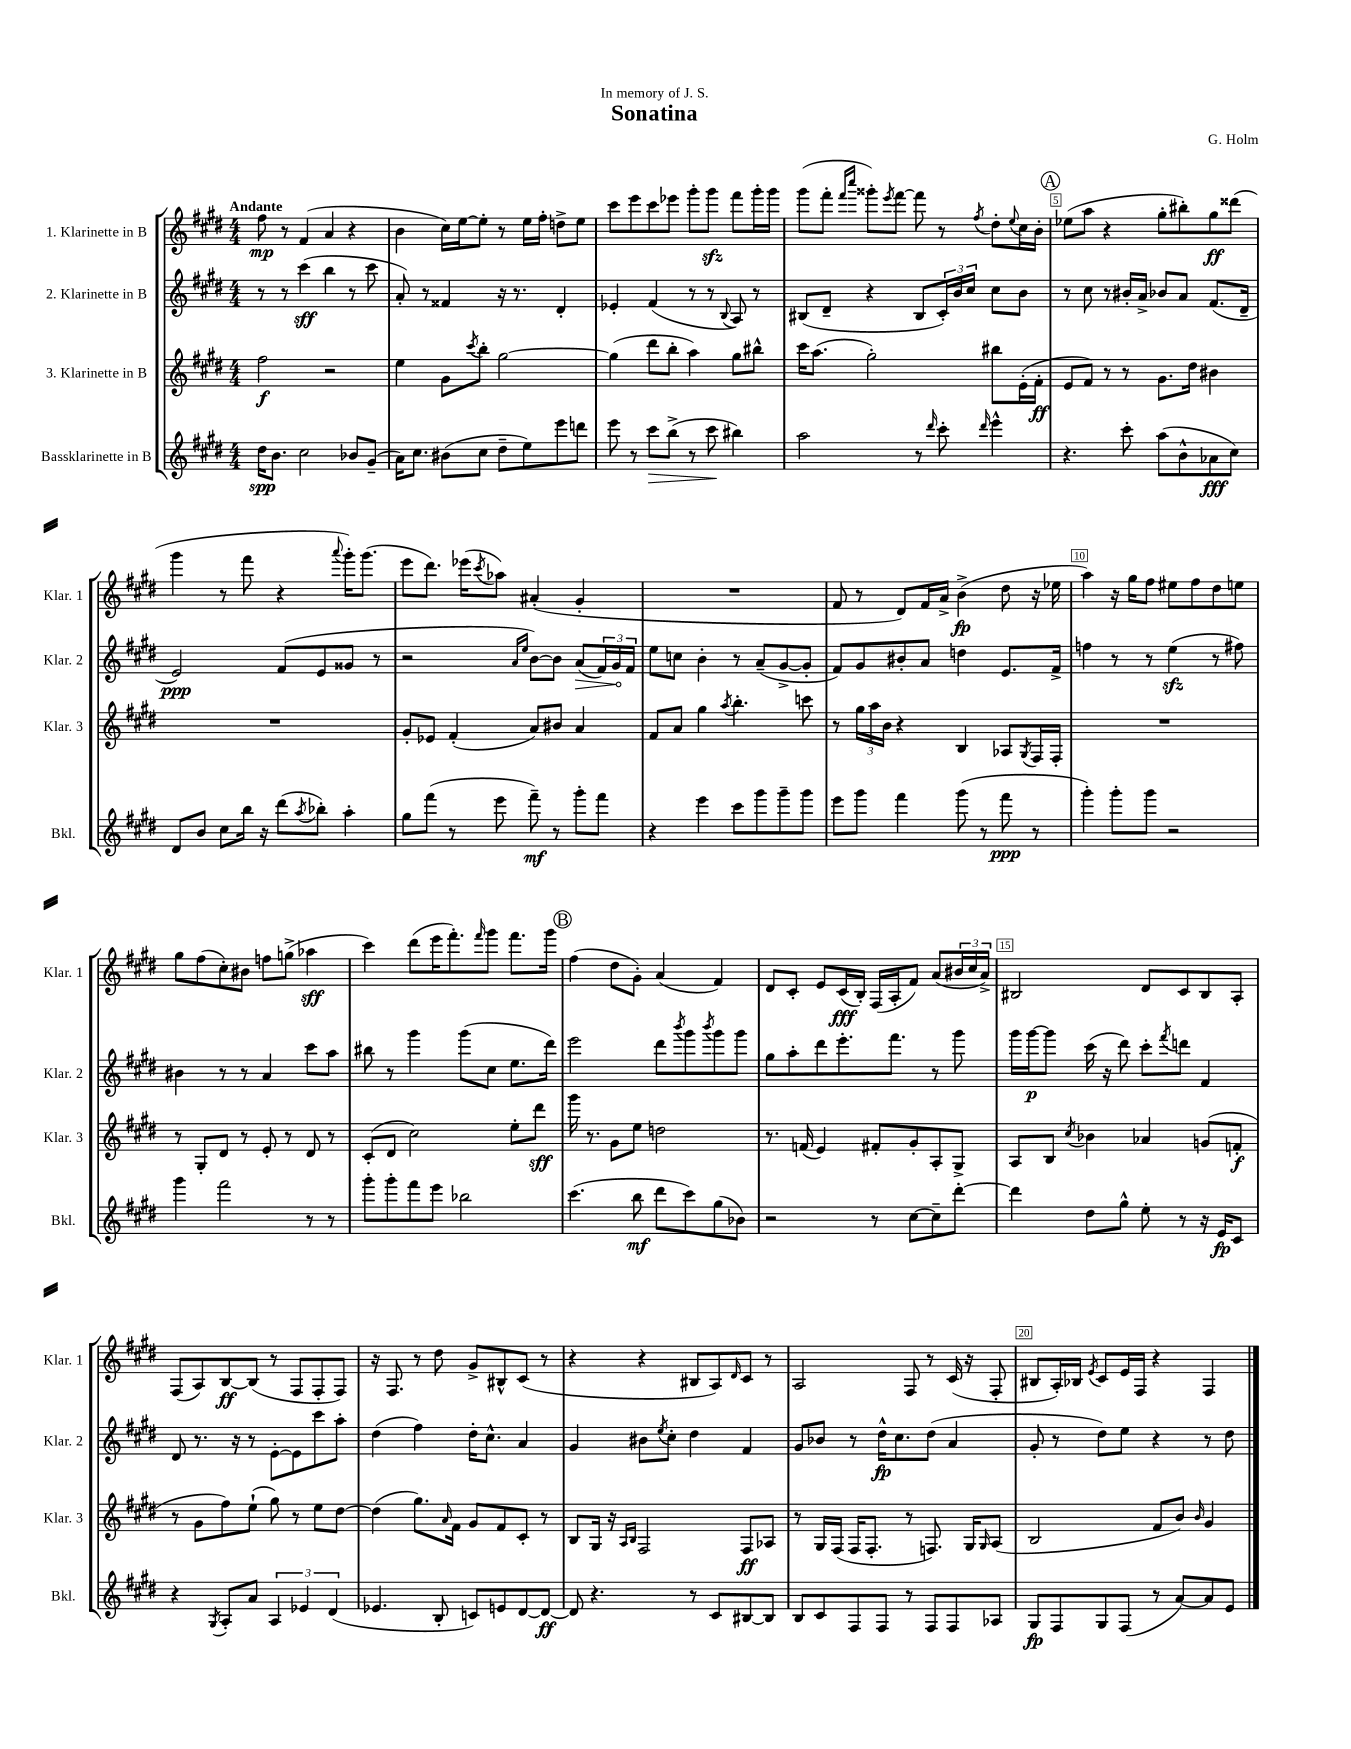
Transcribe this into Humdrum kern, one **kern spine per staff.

**kern	**dynam	**kern	**dynam	**kern	**dynam	**kern	**dynam
*part4	*part4	*part3	*part3	*part2	*part2	*part1	*part1
*staff4	*staff4	*staff3	*staff3	*staff2	*staff2	*staff1	*staff1
*I"Bassklarinette in B	*	*I"3. Klarinette in B	*	*I"2. Klarinette in B	*	*I"1. Klarinette in B	*
*I'Bkl.	*	*I'Klar. 3	*	*I'Klar. 2	*	*I'Klar. 1	*
*clefG2	*	*clefG2	*	*clefG2	*	*clefG2	*
*k[f#c#g#d#]	*	*k[f#c#g#d#]	*	*k[f#c#g#d#]	*	*k[f#c#g#d#]	*
*M4/4	*	*M4/4	*	*M4/4	*	*M4/4	*
=1	=1	=1	=1	=1	=1	=1	=1
!	!	!	!	!	!	!LO:TX:a:B:t=Andante	!
16dd#\KL	spp	2ff#\	f	8r	.	8ff#\	mp
8.b\J	.	.	.	.	.	.	.
.	.	.	.	8r	.	8r	.
2cc#\	.	.	.	(4ccc#\	sff	(4f#/	.
.	.	2r	.	4bb\	.	4a/	.
8b-X/L	.	.	.	8r	.	4r	.
(8g#~/J	.	.	.	8ccc#\	.	.	.
=2	=2	=2	=2	=2	=2	=2	=2
16a\KL)	.	4ee\	.	8a'/)	.	4b\	.
8.cc#\J	.	.	.	.	.	.	.
.	.	.	.	8r	.	.	.
(8b#X\L	.	8g#\L	.	4f##X/	.	16cc#\LL)	.
.	.	.	.	.	.	[16ee\J	.
.	.	8qccc#/	.	.	.	.	.
8cc#\J	.	8bb'\J	.	.	.	8ee'\J]	.
8dd#~\L	.	[2gg#\	.	16r	.	8r	.
.	.	.	.	8.r	.	.	.
8ee\)	.	.	.	.	.	16ee\LL	.
.	.	.	.	.	.	16ff#'\JJ	.
8eee\	.	.	.	4d#'/	.	8ddn^\L	.
8dddn\J	.	.	.	.	.	8ee\J	.
=3	=3	=3	=3	=3	=3	=3	=3
8eee\	.	(4gg#\]	.	4e-X'/	.	8ccc#\L	.
8r	.	.	.	.	.	8eee\	.
!	!LO:HP:b	!	!	!	!	!	!
8ccc#\L	>	8ddd#\L	.	(4f#/	.	8ccc#\	.
(8bb^\J	.	8bb'\J	.	.	.	8eee-X\J	.
8r	.	4aa\)	.	8r	.	8ggg#'\L	.
8ccc#\	.	.	.	8r	.	8ggg#zz\J	.
.	.	.	.	8qqB/	.	.	.
4bb#X\)	]	8gg#\L	.	8A/)	.	8fff#\L	.
.	.	8bb#X^^\J	.	8r	.	16ggg#'\L	.
.	.	.	.	.	.	16ggg#\JJ	.
=4	=4	=4	=4	=4	=4	=4	=4
2aa\	.	16ccc#\KL	.	(8B#X/L	.	(8ggg#\L	.
.	.	(8.aa\J	.	.	.	.	.
.	.	.	.	8d#~/J	.	8fff#'\J	.
.	.	.	.	.	.	16qqfff#/LL	.
.	.	.	.	.	.	16qqcccc#/JJ	.
.	.	2gg#'\)	.	4r	.	8ggg##X'\L)	.
.	.	.	.	.	.	8qeee/	.
.	.	.	.	.	.	[8fff#\J	.
8r	.	.	.	8B#/L	.	8fff#\]	.
16qqddd#/	.	.	.	.	.	.	.
8ccc#'\	.	.	.	24c#'/L)	.	8r	.
.	.	.	.	24b/	.	.	.
.	.	.	.	24cc#/JJ	.	.	.
16qqddd#/	.	.	.	.	.	8qff#/	.
4eee^^\	.	8bb#X\L	.	8cc#\L	.	8dd#'\L	.
.	.	.	.	.	.	8qqee/	.
.	.	(16e'\L	.	8b\J	.	16cc#\L	.
.	.	16f#'\JJ	ff	.	.	16b'\JJ	.
!!LO:REH:place=s1:t=A
=5	=5	=5	=5	=5	=5	=5	=5
4.r	.	8e/L	.	8r	.	(8ee-X\L	.
.	.	8f#/J)	.	8cc#\	.	8aa\J	.
.	.	8r	.	8r	.	4r	.
8ccc#'\	.	8r	.	16b#X'/LL	.	.	.
.	.	.	.	16a^/JJ	.	.	.
(8aa\L	.	8.g#\L	.	8b-X/L	.	8gg#'\L	.
8b^^\	.	.	.	8a/J	.	8bb#X'\)	.
.	.	16dd#\Jk	.	.	.	.	.
8a-X\	fff	4b#X\	.	(8.f#/L	.	8gg#\	ff
8cc#\J)	.	.	.	.	.	(8ddd##X\J	.
.	.	.	.	16d#~/Jk	.	.	.
!!LO:LB:g=z
=6	=6	=6	=6	=6	=6	=6	=6
8d#/L	.	1r	.	2e/)	ppp	4ggg#\	.
8b/J	.	.	.	.	.	.	.
8cc#\L	.	.	.	.	.	8r	.
16bb\Jk	.	.	.	.	.	8fff#\	.
16r	.	.	.	.	.	.	.
(8ddd#\L	.	.	.	(8f#/L	.	4r	.
8qaa/	.	.	.	.	.	.	.
8bb-X'\J)	.	.	.	8e/	.	.	.
.	.	.	.	.	.	8qqaaa/	.
4aa'\	.	.	.	8g##X/J	.	16ggg#'\KL)	.
.	.	.	.	.	.	(8.ggg#\J	.
.	.	.	.	8r	.	.	.
=7	=7	=7	=7	=7	=7	=7	=7
8gg#\L	.	8g#'/L	.	2r	.	8eee\L	.
(8fff#\J	.	8e-X/J	.	.	.	8.ddd#\J)	.
8r	.	(4f#'/	.	.	.	.	.
.	.	.	.	.	.	(16eee-X\KL	.
.	.	.	.	.	.	8qccc#/	.
8eee\	.	.	.	.	.	8aa-X\J)	.
.	.	.	.	16qqa/LL	.	.	.
.	.	.	.	16qqee/JJ	.	.	.
8fff#~\)	mf	8a/L)	.	[8b\L)	.	(4a#X'/	.
8r	.	8b#X/J	.	8b\J]	.	.	.
!	!	!	!	!	!LO:HP:b	!	!
8ggg#'\L	.	4a/	.	(8a/L	>	4g#'/	.
8fff#\J	.	.	.	24f#/L)	.	.	.
.	.	.	.	24g#/	.	.	.
.	.	.	.	24f#/JJ	]	.	.
=8	=8	=8	=8	=8	=8	=8	=8
4r	.	8f#/L	.	8ee\L	.	1r	.
.	.	8a/J	.	8ccn\J	.	.	.
4eee\	.	4gg#\	.	4b'\	.	.	.
.	.	8qaa/	.	.	.	.	.
8ccc#\L	.	4.bb'\	.	8r	.	.	.
8ggg#\	.	.	.	(8a~/L	.	.	.
8ggg#~\	.	.	.	[8g#^/	.	.	.
8ggg#\J	.	8cccn\	.	8g#'/J]	.	.	.
=9	=9	=9	=9	=9	=9	=9	=9
8eee\L	.	8r	.	8f#/L)	.	8f#/	.
8ggg#\J	.	24gg#\LL	.	8g#/	.	8r	.
.	.	24aa\	.	.	.	.	.
.	.	24b\JJ	.	.	.	.	.
4fff#\	.	4r	.	8b#X'/	.	8d#/L)	.
.	.	.	.	8a/J	.	16f#/L	.
.	.	.	.	.	.	16a^/JJ	.
(8ggg#\	.	4B/	.	4ddn\	.	(4b^\	fp
8r	.	.	.	.	.	.	.
8fff#\	ppp	8A-X/L	.	8.e/L	.	8dd#\	.
.	.	8qG#/	.	.	.	.	.
8r	.	16F#/L	.	.	.	16r	.
.	.	16F#'/JJ	.	16f#^/Jk	.	16ee-X\	.
=10	=10	=10	=10	=10	=10	=10	=10
4ggg#'\)	.	1r	.	4ffn\	.	4aa\)	.
8ggg#'\L	.	.	.	8r	.	16r	.
.	.	.	.	.	.	16gg#\KL	.
8ggg#\J	.	.	.	8r	.	8ff#\J	.
2r	.	.	.	(4eezz\	.	8ee#X\L	.
.	.	.	.	.	.	8ff#\	.
.	.	.	.	8r	.	8dd#\	.
.	.	.	.	8ff#X\)	.	8een\J	.
!!LO:LB:g=z
=11	=11	=11	=11	=11	=11	=11	=11
4ggg#\	.	8r	.	4b#X\	.	8gg#\L	.
.	.	8G#'/L	.	.	.	(8ff#\	.
2fff#\	.	8d#/J	.	8r	.	8cc#'\)	.
.	.	8r	.	8r	.	8b#X\J	.
.	.	8e'/	.	4a/	.	8ffn\L	.
.	.	8r	.	.	.	(8ggn^\J	.
8r	.	8d#/	.	8ccc#\L	.	4aa-X\	sff
8r	.	8r	.	8aa\J	.	.	.
=12	=12	=12	=12	=12	=12	=12	=12
8ggg#'\L	.	(8c#'/L	.	8bb#X\	.	4ccc#\)	.
8ggg#'\	.	8d#/J	.	8r	.	.	.
8fff#\	.	2cc#\)	.	4ggg#\	.	(8ddd#\L	.
8eee\J	.	.	.	.	.	16eee\K	.
.	.	.	.	.	.	8.fff#'\)	.
2bb-X\	.	.	.	(8ggg#\L	.	.	.
.	.	.	.	.	.	16qqfff#/	.
.	.	.	.	8cc#\J	.	8ggg#\J	.
.	.	8ee'\L	.	8.ee\L	.	8.fff#\L	.
.	.	8ddd#\J	sff	.	.	.	.
.	.	.	.	16ddd#\Jk)	.	16ggg#\Jk	.
!!LO:REH:place=s1:t=B
=13	=13	=13	=13	=13	=13	=13	=13
(4.ccc#\	.	16ggg#\	.	2eee\	.	(4ff#\	.
.	.	8.r	.	.	.	.	.
.	.	8g#\L	.	.	.	8dd#\L	.
8bb\	mf	8ee\J	.	.	.	8g#'\J)	.
8ddd#\L	.	2ddn\	.	8ddd#\L	.	(4a/	.
.	.	.	.	8qbbb/	.	.	.
8ccc#\)	.	.	.	8ggg#\	.	.	.
.	.	.	.	8qbbb/	.	.	.
(8gg#\	.	.	.	8ggg#\	.	4f#/)	.
8b-X\J)	.	.	.	8ggg#\J	.	.	.
=14	=14	=14	=14	=14	=14	=14	=14
2r	.	8.r	.	8gg#\L	.	8d#/L	.
.	.	.	.	8aa'\	.	8c#'/J	.
.	.	(16fn/	.	.	.	.	.
.	.	4e/)	.	8ddd#\	.	8e/L	.
.	.	.	.	8.eee'\	.	(16c#/L	fff
.	.	.	.	.	.	16B'/JJ)	.
8r	.	8f#X'/L	.	.	.	(16F#/LL	.
.	.	.	.	8.fff#\J	.	16A'/J	.
[8cc#\L	.	8g#'/	.	.	.	8f#/J)	.
8cc#~\]	.	8A'/	.	8r	.	(8a/L	.
[8ddd#'\J	.	8G#^/J	.	8ggg#\	.	24b#X/L	.
.	.	.	.	.	.	24cc#/	.
.	.	.	.	.	.	24a^/JJ)	.
=15	=15	=15	=15	=15	=15	=15	=15
4ddd#\]	.	8A/L	.	16ggg#\LL	.	2B#X/	.
.	.	.	.	[16ggg#\J	p	.	.
.	.	8B/J	.	8ggg#\J]	.	.	.
.	.	8qcc#/	.	.	.	.	.
8dd#\L	.	4b-X\	.	(16ccc#\	.	.	.
.	.	.	.	16r	.	.	.
8gg#^^\J	.	.	.	8ddd#\)	.	.	.
8ee'\	.	4a-X/	.	8ccc#'\L	.	8d#/L	.
.	.	.	.	8qfff#/	.	.	.
8r	.	.	.	8dddn\J	.	8c#/	.
16r	.	(8gn/L	.	4f#/	.	8B#/	.
16e/KL	fp	.	.	.	.	.	.
8c#/J	.	8fn'/J	f	.	.	8A'/J	.
!!LO:LB:g=z
=16	=16	=16	=16	=16	=16	=16	=16
4r	.	8r	.	8d#/	.	(8F#/L	.
.	.	8g#\L	.	8.r	.	8A/)	.
8qG#/	.	.	.	.	.	.	.
8A'/L	.	8ff#\)	.	.	.	[8B/	ff
.	.	.	.	16r	.	.	.
8a/J	.	(8ee`\J	.	8r	.	(8B/J]	.
6A/	.	8gg#\)	.	[8e'\L	.	8r	.
.	.	8r	.	8e\]	.	8F#/L	.
6e-X/	.	.	.	.	.	.	.
.	.	8ee\L	.	8ccc#\	.	8F#'/	.
(6d#/	.	.	.	.	.	.	.
.	.	[8dd#\J	.	8aa'\J	.	8F#/J)	.
=17	=17	=17	=17	=17	=17	=17	=17
4.e-X/	.	(4dd#\]	.	(4dd#\	.	16r	.
.	.	.	.	.	.	8.F#/	.
.	.	8.gg#\L)	.	4ff#\)	.	8r	.
8B'/	.	.	.	.	.	8dd#\	.
.	.	16qqa/	.	.	.	.	.
.	.	16f#\Jk	.	.	.	.	.
8cn/L)	.	8g#/L	.	16dd#'\KL	.	8g#^/L	.
.	.	.	.	8.cc#^^\J	.	.	.
8en/	.	8f#/	.	.	.	8B#X^^/	.
[8d#/	.	8c#'/J	.	4a/	.	(8c#/J	.
8d#/J_	ff	8r	.	.	.	8r	.
=18	=18	=18	=18	=18	=18	=18	=18
8d#/]	.	8B/L	.	4g#/	.	4r	.
4.r	.	16G#/Jk	.	.	.	.	.
.	.	16r	.	.	.	.	.
.	.	16qqA/LL	.	.	.	.	.
.	.	16qqB/JJ	.	.	.	.	.
.	.	2F#/	.	8b#X\L	.	4r	.
.	.	.	.	8qee/	.	.	.
.	.	.	.	8cc#'\J	.	.	.
8r	.	.	.	4dd#\	.	8B#X/L	.
8c#/L	.	.	.	.	.	8A/)	.
.	.	.	.	.	.	16qqd#/	.
[8B#X/	.	8F#/L	ff	4f#/	.	8c#/J	.
8B#/J]	.	8A-X/J	.	.	.	8r	.
=19	=19	=19	=19	=19	=19	=19	=19
8B/L	.	8r	.	8g#/L	.	2A/	.
8c#/	.	16G#/LL	.	8b-X/J	.	.	.
.	.	(16F#/JJ	.	.	.	.	.
8F#/	.	16F#/KL	.	8r	.	.	.
.	.	8.F#'/J	.	.	.	.	.
8F#/J	.	.	.	16dd#^^\KL	fp	.	.
.	.	.	.	8.cc#\	.	.	.
8r	.	8r	.	.	.	8F#/	.
8F#/L	.	8.Fn/)	.	(8dd#\J	.	8r	.
8F#/	.	.	.	4a/	.	(16c#/	.
.	.	16G#/KL	.	.	.	16r	.
.	.	16qqG#/	.	.	.	.	.
8A-X/J	.	(8A/J	.	.	.	8F#'/	.
=20	=20	=20	=20	=20	=20	=20	=20
8G#/L	fp	2B/	.	8g#'/	.	8B#X/L	.
8F#/	.	.	.	8r	.	16A'/L)	.
.	.	.	.	.	.	16B-X/JJ	.
.	.	.	.	.	.	8qe/	.
8G#/	.	.	.	8dd#\L)	.	8c#/L	.
(8F#/J	.	.	.	8ee\J	.	16e/L	.
.	.	.	.	.	.	16F#/JJ	.
8r	.	8f#/L	.	4r	.	4r	.
[8a/L)	.	8b/J)	.	.	.	.	.
.	.	16qqb/	.	.	.	.	.
8a/]	.	4g#/	.	8r	.	4F#/	.
8e/J	.	.	.	8dd#\	.	.	.
==	==	==	==	==	==	==	==
*-	*-	*-	*-	*-	*-	*-	*-
